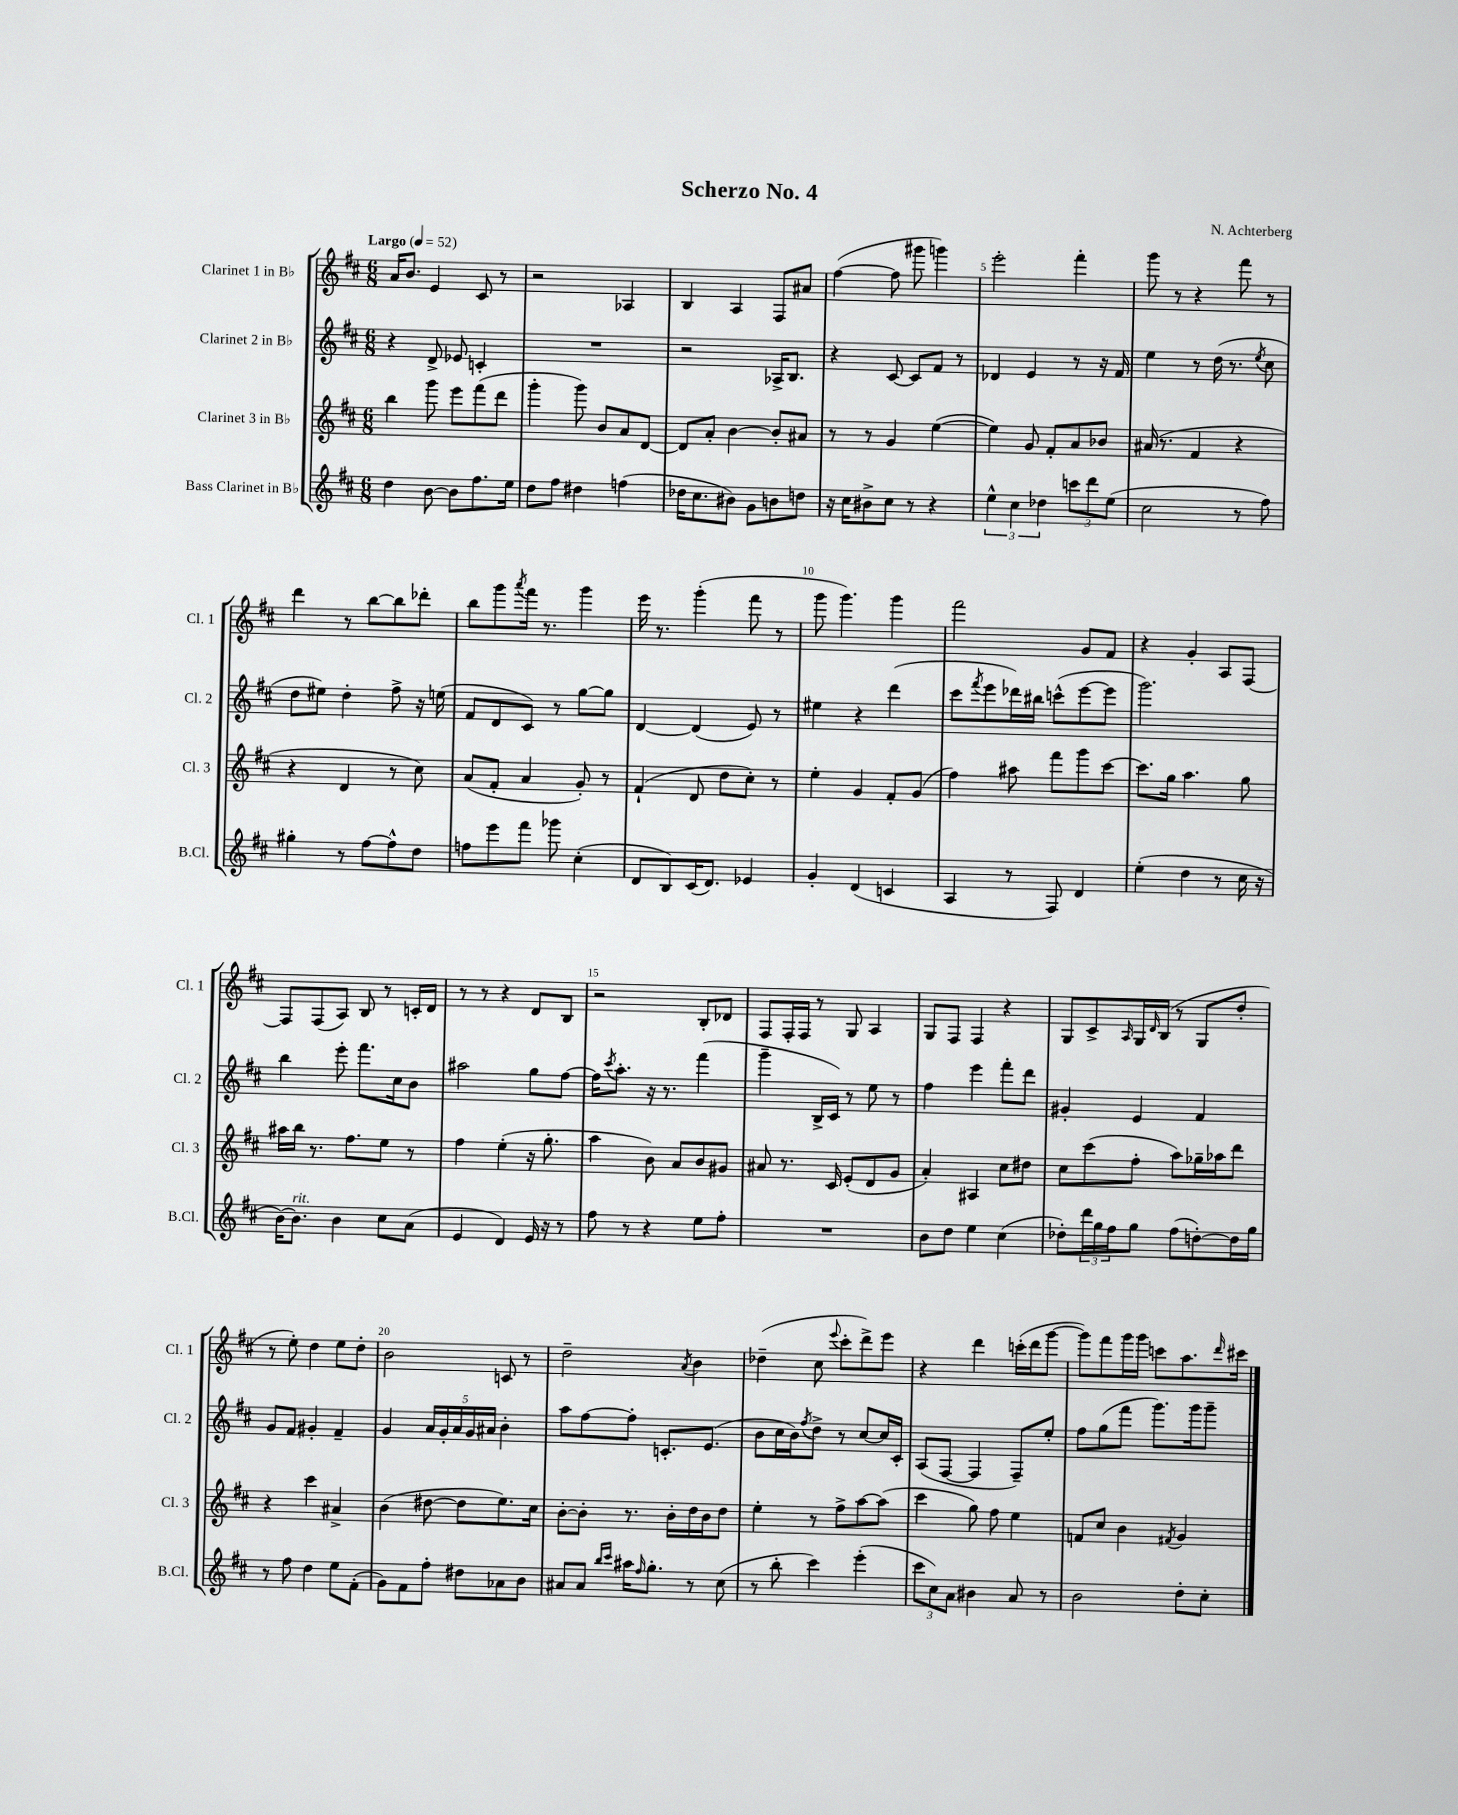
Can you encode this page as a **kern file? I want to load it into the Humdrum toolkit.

**kern	**kern	**kern	**kern
*staff4	*staff3	*staff2	*staff1
*clefG2	*clefG2	*clefG2	*clefG2
*k[f#c#]	*k[f#c#]	*k[f#c#]	*k[f#c#]
*M6/8	*M6/8	*M6/8	*M6/8
*MM52	*MM52	*MM52	*MM52
4dd	4bb	4r	16a
.	.	.	8.b
[8b	8ggg	8d^	4e
8b]	8eee	8e-	.
8.ff#	(8fff#	4c'	8c#
.	8ddd	.	8r
16ee	.	.	.
=	=	=	=
8dd	4ggg'	2.r	2r
8ff#	.	.	.
4dd#	8ggg)	.	.
.	8b	.	.
(4ff	8a	.	4A-
.	[8d	.	.
=	=	=	=
16dd-	8d]	2r	4B
8.cc#	.	.	.
.	8a'	.	.
8b#)	[4b	.	4A
8g	.	.	.
8b	8b']	16A-^	8F#
.	.	8.B	.
8dd	8a#	.	8a#
=	=	=	=
16r	8r	4r	([4ff#
16cc#	.	.	.
8b#^	8r	.	.
8cc#	4g	[8c#	8ff#]
8r	.	8c#]	8ggg#
4r	([4ee	8f#	4ggg)
.	.	8r	.
=	=	=	=
6ee^^	4ee])	4d-	2eee'
6cc#	.	.	.
.	8g	4e	.
6dd-	.	.	.
.	8f#'	.	.
12ccc	8a	8r	4fff#'
12ddd	.	.	.
.	8b-	16r	.
(12ee	.	.	.
.	.	16f#	.
=	=	=	=
2cc#	(16a#	4ee	8ggg
.	8.r	.	.
.	.	.	8r
.	4f#	8r	4r
.	.	(16dd	.
.	.	8.r	.
8r	4r	.	8fff#
.	.	8qee	.
8ff#)	.	8cc#	8r
=	=	=	=
4gg#'	4r	8dd	4ddd
.	.	8ee#)	.
8r	4d	4dd'	8r
[8ff#	.	.	[8bb
8ff#^^]	8r	8ff#^	8bb]
8dd	8cc#)	16r	8ddd-'
.	.	(16ee	.
=	=	=	=
8ff	(8a	8f#	8bb
8eee	8f#'	8d	8ggg
.	.	.	8qaaa
8fff#	4a	8c#)	16fff#
.	.	.	8.r
8ggg-	.	8r	.
(4cc#'	8g')	[8gg	4ggg
.	8r	8gg]	.
=	=	=	=
8d	(4f#`	[4d	16eee
.	.	.	8.r
8B)	.	.	.
(16c#	8d	(4d]	(4ggg'
8.d)	.	.	.
.	8dd	.	.
4e-	8cc#')	8e)	8fff#
.	8r	8r	8r
=	=	=	=
4g'	4ee'	4ee#	8ggg
.	.	.	4.ggg)
(4d	4g	4r	.
4c	8f#'	(4ddd	4ggg
.	(8g	.	.
=	=	=	=
4A	4ff#)	8ccc#	2fff#
.	.	8qfff#	.
.	.	8eee	.
8r	8aa#	16ddd-)	.
.	.	16bb#	.
8F#)	8fff#	(8ccc^^	.
4d	8ggg	[8eee	8g
.	[8ccc#	8eee]	8f#
=	=	=	=
(4ee'	8.ccc#]	2.ggg)	4r
.	16gg	.	.
4dd	4.aa	.	4g'
8r	.	.	8A
16cc#	8gg	.	[8F#
16r	.	.	.
=	=	=	=
[16b)	16aa#	4bb	8F#]
8.b]	16bb	.	.
.	8.r	.	(8F#
4b	.	8eee'	8A)
.	8.ff#	.	.
.	.	8.fff#	8B
8cc#	8ee	.	8r
.	.	16cc#	.
(8a	8r	8b	16c'
.	.	.	16d
=	=	=	=
4e	4ff#	2aa#	8r
.	.	.	8r
4d)	(4ee'	.	4r
16e	16r	8gg	8d
16r	8.gg'	.	.
8r	.	[8ff#	8B
=	=	=	=
8ff#	4aa	16ff#]	2r
.	.	8qccc#	.
.	.	8.aa'	.
8r	.	.	.
4r	8b)	16r	.
.	.	8.r	.
.	8a	.	.
8ee	8b	(4fff#	8B'
8ff#'	8g#	.	8d-
=	=	=	=
2.r	8a#	4ggg~	8F#
.	8.r	.	16F#'
.	.	.	16F#
.	.	16B^	8r
.	16c#	16c#)	.
.	(8e'	8r	8G
.	8d	8ee	4A
.	8g	8r	.
=	=	=	=
8b	4a')	4ff#	8G
8dd	.	.	8F#
4ee	4A#	4eee	4F#
(4cc#	8cc#	8fff#'	4r
.	8dd#	8ddd	.
=	=	=	=
8dd-')	8cc#	4g#'	8G
24ddd	(8ccc#	.	8c#^
24gg	.	.	.
24ff#	.	.	.
.	.	.	16qqA
8gg	8ff#'	4e	16G
.	.	.	16qqd
.	.	.	(16B
(8ff#	8aa)	.	8r
[8dd')	16gg-~	4f#	8G
.	16aa-	.	.
16dd]	8ddd	.	8dd'
16gg	.	.	.
=	=	=	=
8r	4r	8g	8r
8ff#	.	8f#	8ee')
4dd	4ccc#	4g#'	4dd
8ee	4a#^	4f#~	8ee
(8f#'	.	.	8dd'
=	=	=	=
8g)	(4b	4g	2b
8f#	.	.	.
8ff#'	[8dd#	20a	.
.	.	20g'	.
.	.	20a	.
8dd#	8dd#]	.	.
.	.	20g	.
.	.	20a#	.
8a-	8.ee)	4b'	8c
8b	.	.	8r
.	16cc#	.	.
=	=	=	=
8a#	[8b'	8aa	2dd~
8a#	8b']	[8ff#	.
16qqbb	.	.	.
16qqccc#	.	.	.
16aa#	8.r	8ff#']	.
16qqff#	.	.	.
8.gg'	.	.	.
.	.	8.c'	.
.	16b'	.	.
.	.	.	8qa
8r	16dd	.	4b
.	16b	(8.e	.
(8cc#	8dd	.	.
=	=	=	=
8r	4ee'	8b	(4dd-~
8bb'	.	16cc#	.
.	.	16b)	.
.	.	8qff#	.
4ccc#)	8r	8dd^	8cc#
.	.	.	8qqeee
.	8ff#^	8r	8ccc#'
(4eee'	[8aa	[8cc#	8ddd^)
.	(8aa]	16cc#]	8eee
.	.	16c#'	.
=	=	=	=
12ccc#	4ccc#	(8A	4r
12cc#)	.	.	.
.	.	[8F#	.
12a	.	.	.
4b#	8gg)	4F#]	4ddd
.	8ff#	.	.
8a	4ee	8F#~)	(16ccc'
.	.	.	16ddd
8r	.	8ee'	[8ggg
=	=	=	=
2b	8f	8ff#	8ggg])
.	8cc#	(8gg	8fff#
.	4b	8fff#	16ggg
.	.	.	16ggg
.	.	8.ggg)	8ccc
.	8qf#	.	.
8dd'	4g	.	8.aa
.	.	16ggg	.
8cc#'	.	8ggg~	.
.	.	.	16qqddd
.	.	.	16ccc#
==	==	==	==
*-	*-	*-	*-
